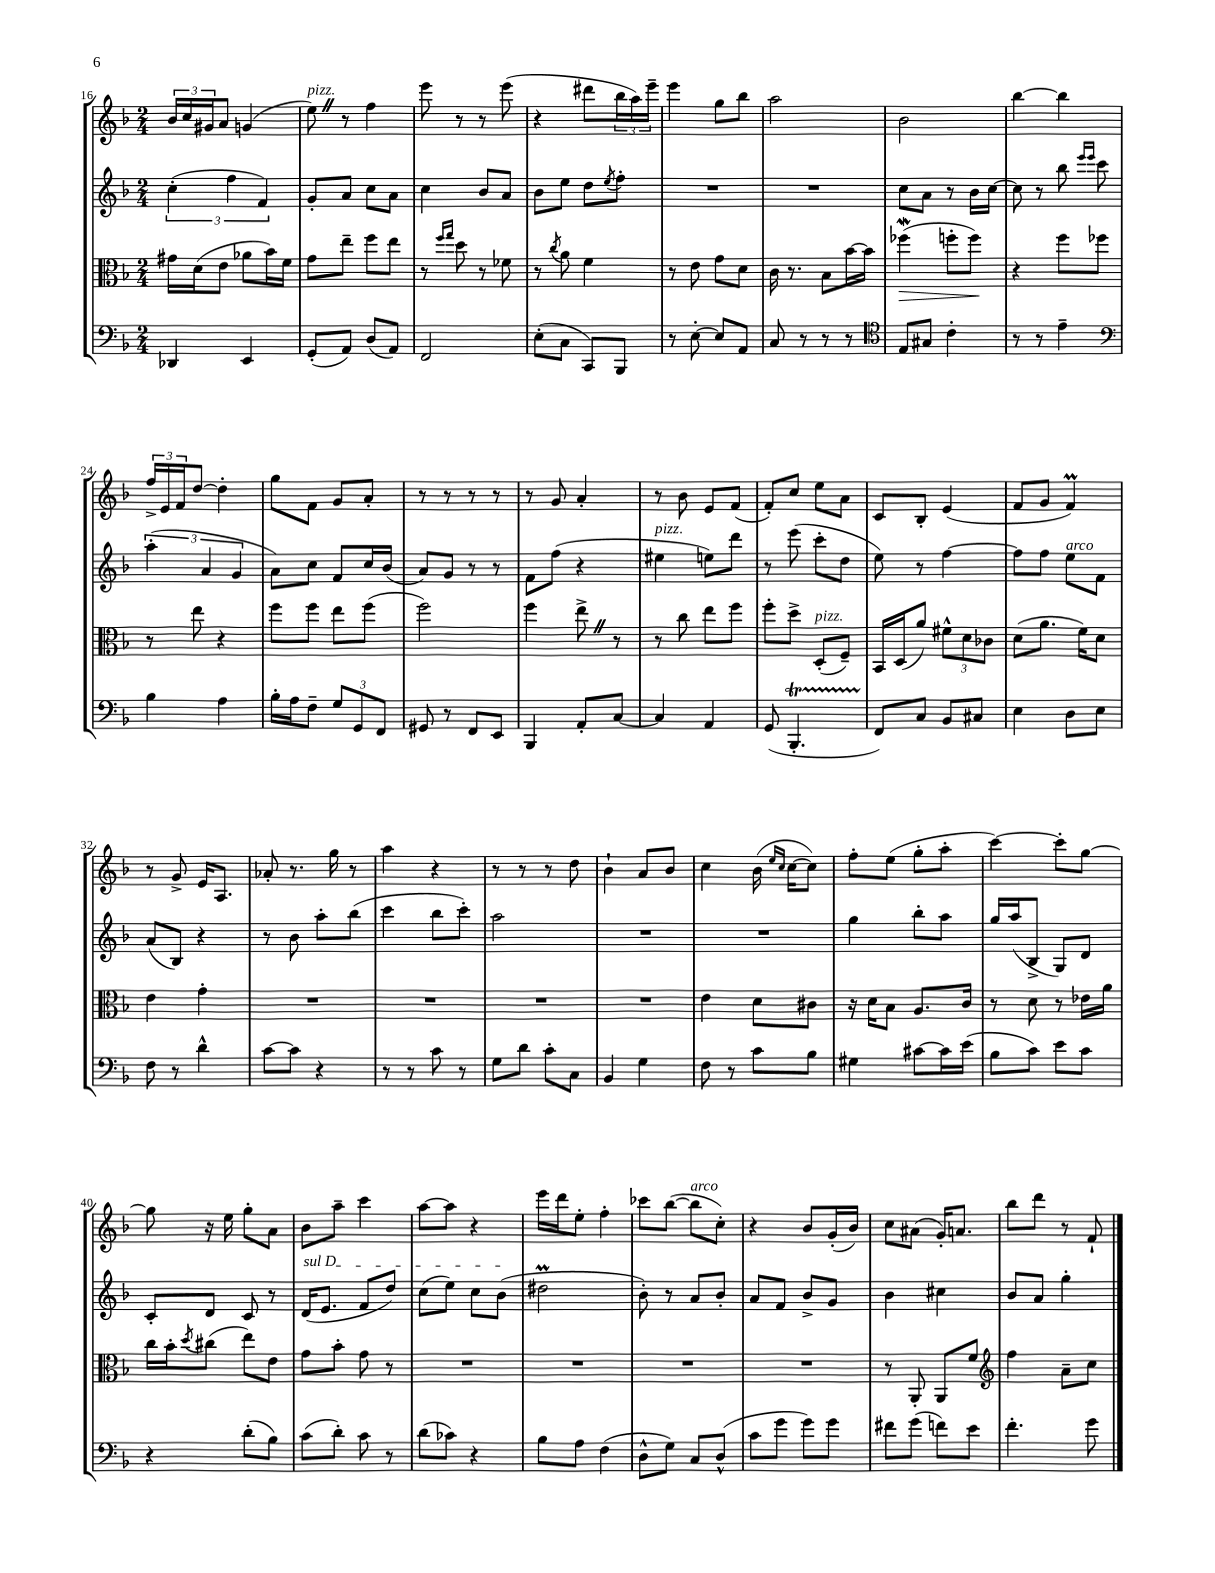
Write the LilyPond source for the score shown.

<<
\new StaffGroup <<
\new Staff = "s0" {
    \clef treble \key f \major \numericTimeSignature \time 2/4
    \tuplet 3/2 { bes'16 c''16 gis'16 } a'8 g'4( |
    e''8^\markup { \italic "pizz." }) \once \override BreathingSign.text = \markup { \musicglyph "scripts.caesura.straight" } \breathe r8 f''4 |
    e'''8 r8 r8 e'''8( |
    r4 dis'''8 \tuplet 3/2 { bes''16 a''16) e'''16-- } |
    e'''4 g''8 bes''8 |
    a''2 |
    bes'2 |
    bes''4~ bes''4 |
    \tuplet 3/2 { f''16-> e'16 f'16 } d''8~ d''4-. |
    g''8 f'8 g'8 a'8-. |
    r8 r8 r8 r8 |
    r8 g'8 a'4-. |
    r8 bes'8 e'8 f'8( |
    f'8-.) c''8 e''8 a'8 |
    c'8 bes8-. e'4( |
    f'8 g'8 f'4\prall) |
    r8 g'8-> e'16 a8. |
    aes'8-. r8. g''16 r8 |
    a''4 r4 |
    r8 r8 r8 d''8 |
    bes'4-! a'8 bes'8 |
    c''4 bes'16( \grace { e''16 c''16 } c''16~ c''8) |
    f''8-. e''8( g''8-. a''8-. |
    c'''4~) c'''8-. g''8~ |
    g''8 r16 e''16 g''8-. a'8 |
    bes'8 a''8-- c'''4 |
    a''8~ a''8 r4 |
    e'''16 d'''16 e''8-. f''4-. |
    ces'''8 bes''8~( bes''8^\markup { \italic "arco" } c''8-.) |
    r4 bes'8 g'16-.( bes'16) |
    c''8 ais'8( g'16-.) a'8. |
    bes''8 d'''8 r8 f'8-! \bar "|." |
}
\new Staff = "s1" {
    \clef treble \key f \major \numericTimeSignature \time 2/4
    \tuplet 3/2 { c''4-.( f''4 f'4) } |
    g'8-. a'8 c''8 a'8 |
    c''4 bes'8 a'8 |
    bes'8 e''8 d''8 \acciaccatura { e''8 } f''8-. |
    R2 |
    R2 |
    c''8 a'8 r8 bes'16 c''16~ |
    c''8 r8 bes''8 \grace { e'''16 e'''16 } c'''8 |
    \tuplet 3/2 { a''4-.( a'4 g'4 } |
    a'8) c''8 f'8 c''16 bes'16( |
    a'8) g'8 r8 r8 |
    f'8 f''8( r4 |
    eis''4^\markup { \italic "pizz." } e''8) d'''8 |
    r8 e'''8( c'''8-. d''8 |
    e''8) r8 f''4~ |
    f''8 f''8 e''8^\markup { \italic "arco" } f'8 |
    a'8( bes8) r4 |
    r8 bes'8 a''8-. bes''8( |
    c'''4 bes''8 c'''8-.) |
    a''2 |
    R2 |
    R2 |
    g''4 bes''8-. a''8 |
    g''16 a''16( bes8-> g8) d'8 |
    c'8-. d'8 c'8 r8 |
    \once \override TextSpanner.bound-details.left.text = \markup { \italic "sul D" } d'16\startTextSpan( e'8. f'8 d''8) |
    c''8( e''8) c''8 bes'8\stopTextSpan( |
    dis''2\prall |
    bes'8-.) r8 a'8 bes'8-. |
    a'8 f'8 bes'8-> g'8 |
    bes'4 cis''4 |
    bes'8 a'8 g''4-. \bar "|." |
}
\new Staff = "s2" {
    \clef alto \key f \major \numericTimeSignature \time 2/4
    gis'16 d'16( e'8 aes'8 bes'16) f'16 |
    g'8 e''8-- f''8 e''8 |
    r8 \grace { f''16 g''16 } d''8 r8 fes'8 |
    r8 \acciaccatura { c''8 } a'8 f'4 |
    r8 e'8 g'8 d'8 |
    c'16 r8. bes8 bes'16~ bes'16 |
    fes''4\mordent\>( f''8-. f''8\!) |
    r4 f''8 fes''8 |
    r8 e''8 r4 |
    f''8 f''8 e''8 f''8( |
    f''2) |
    f''4 e''8-> \once \override BreathingSign.text = \markup { \musicglyph "scripts.caesura.straight" } \breathe r8 |
    r8 c''8 e''8 f''8 |
    f''8-. d''8-> d8-.^\markup { \italic "pizz." }( f8--) |
    bes,16 d16( a'8) \tuplet 3/2 { fis'8-^ d'8 ces'8 } |
    d'8( a'8. f'16) d'8 |
    e'4 g'4-. |
    R2 |
    R2 |
    R2 |
    R2 |
    e'4 d'8 cis'8 |
    r16 d'16 bes8 a8. c'16 |
    r8 d'8 r8 ees'16 a'16 |
    c''16 bes'16-. \acciaccatura { d''8 } cis''8( e''8) e'8 |
    g'8 bes'8-. g'8 r8 |
    R2 |
    R2 |
    R2 |
    R2 |
    r8 a,8-. a,8 f'8 |
    \clef treble f''4 a'8-- c''8 \bar "|." |
}
\new Staff = "s3" {
    \clef bass \key f \major \numericTimeSignature \time 2/4
    des,4 e,4 |
    g,8-.( a,8) d8( a,8) |
    f,2 |
    e8-.( c8 c,8) bes,,8 |
    r8 e8~-. e8 a,8 |
    c8 r8 r8 r8 |
    \clef tenor e8 gis8 c'4-. |
    r8 r8 e'4-- |
    \clef bass bes4 a4 |
    bes16-. a16 f8-- \tuplet 3/2 { g8 g,8 f,8 } |
    gis,8 r8 f,8 e,8 |
    bes,,4 a,8-. c8~ |
    c4 a,4 |
    g,8( bes,,4.-.\startTrillSpan |
    f,8\stopTrillSpan) c8 bes,8 cis8 |
    e4 d8 e8 |
    f8 r8 d'4-^ |
    c'8~ c'8 r4 |
    r8 r8 c'8 r8 |
    g8 d'8 c'8-. c8 |
    bes,4 g4 |
    f8 r8 c'8 bes8 |
    gis4 cis'8~ cis'16 e'16( |
    bes8 c'8) e'8 c'8 |
    r4 d'8-.( bes8) |
    c'8( d'8-.) c'8 r8 |
    d'8( ces'8) r4 |
    bes8 a8 f4( |
    d8-^ g8) c8 d8-^( |
    c'8 g'8 g'8) g'8 |
    fis'8 g'8( f'8) e'8 |
    f'4.-. g'8 \bar "|." |
}
>>
>>
\layout { \context { \Score currentBarNumber = #16 } }
